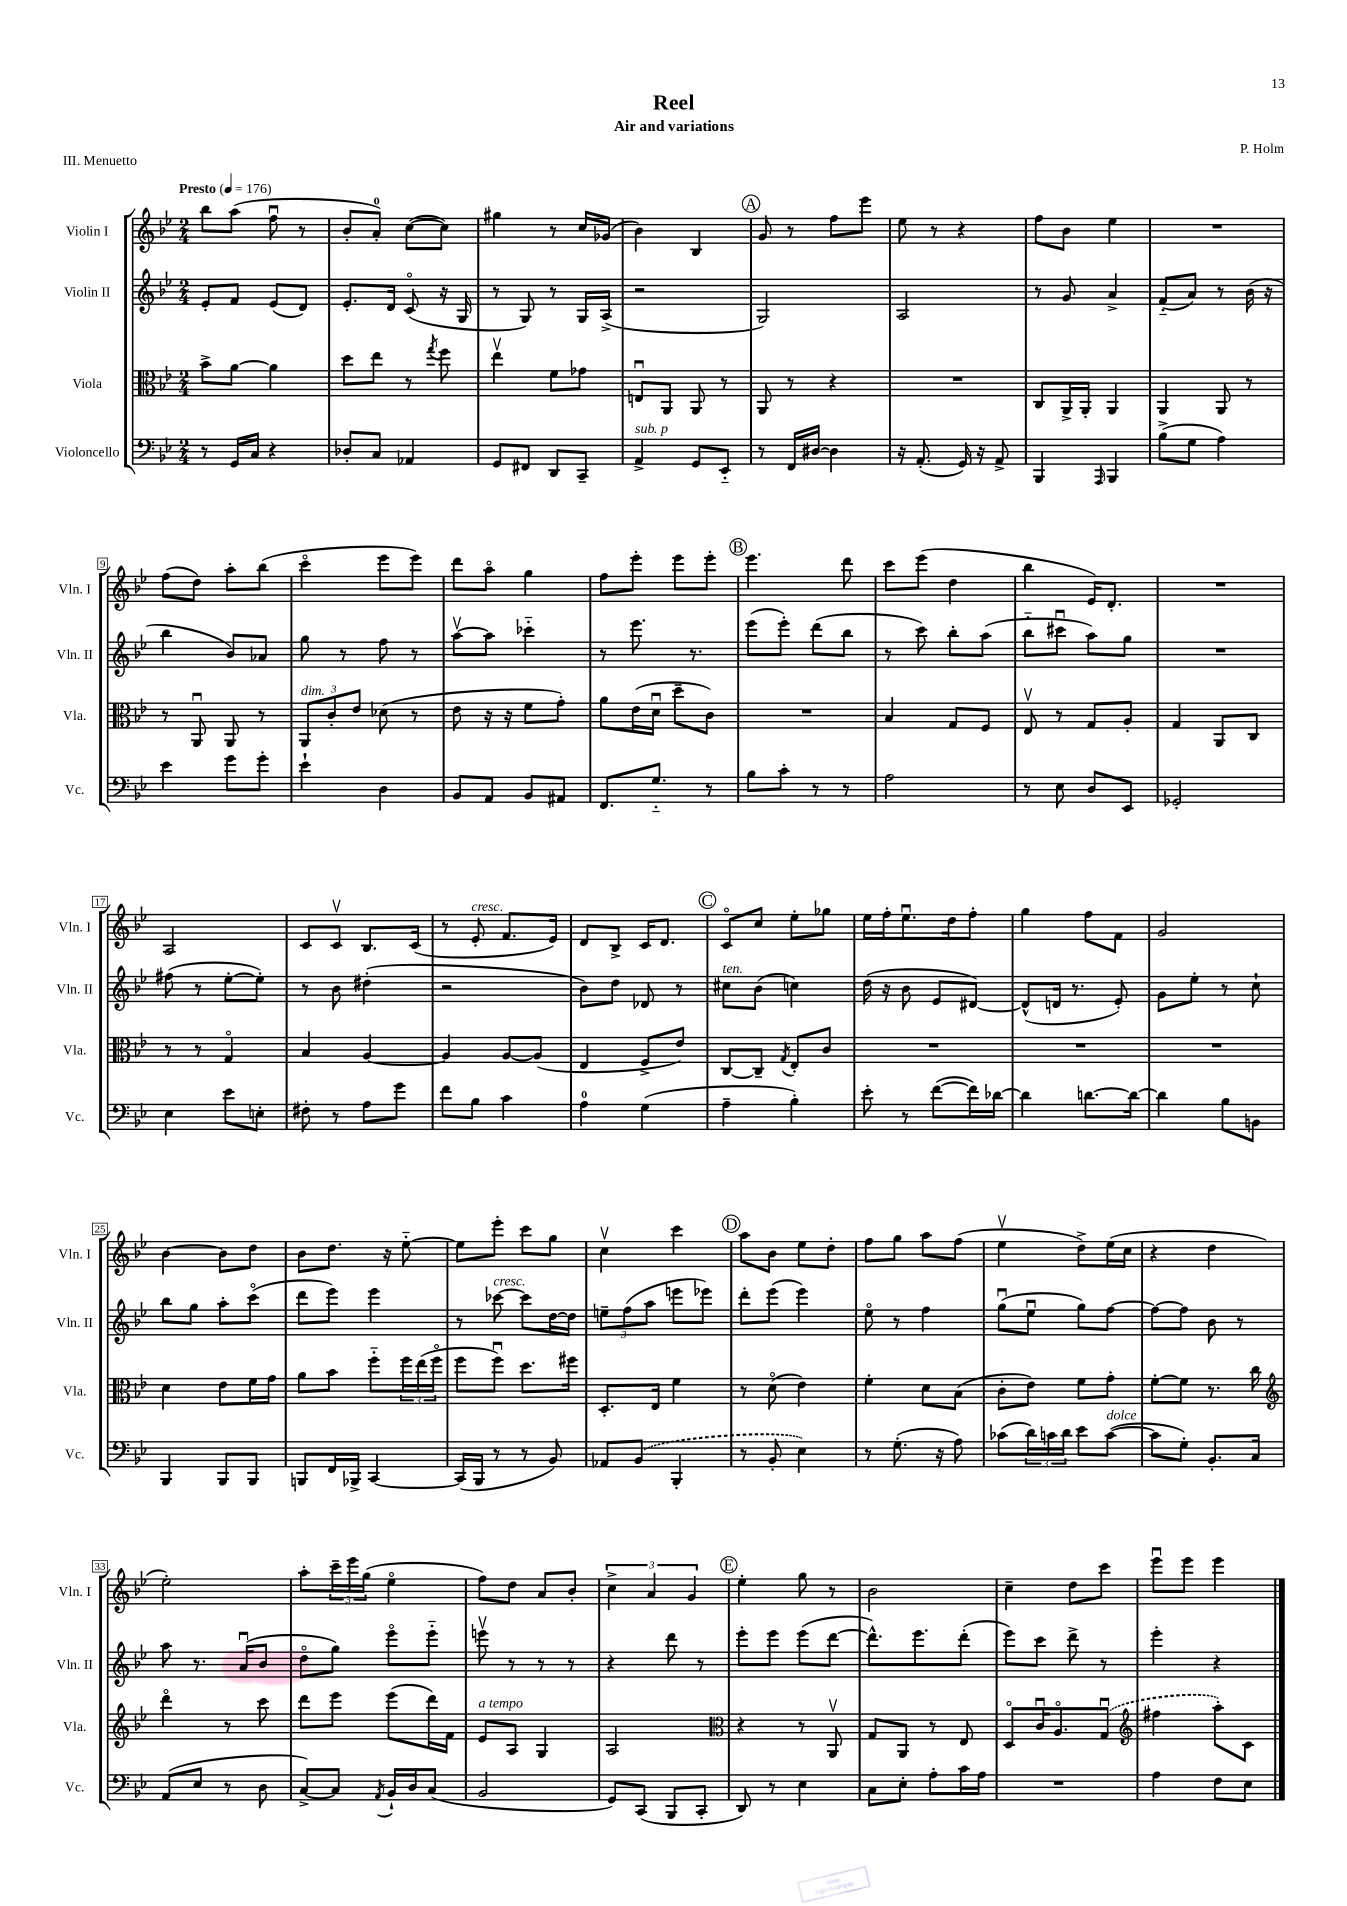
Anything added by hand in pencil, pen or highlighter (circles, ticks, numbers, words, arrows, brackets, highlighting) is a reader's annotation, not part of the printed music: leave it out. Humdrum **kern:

**kern	**kern	**kern	**kern
*part4	*part3	*part2	*part1
*staff4	*staff3	*staff2	*staff1
*I"Violoncello	*I"Viola	*I"Violin II	*I"Violin I
*I'Vc.	*I'Vla.	*I'Vln. II	*I'Vln. I
*clefF4	*clefC3	*clefG2	*clefG2
*k[b-e-]	*k[b-e-]	*k[b-e-]	*k[b-e-]
*M2/4	*M2/4	*M2/4	*M2/4
*MM176	*MM176	*MM176	*MM176
=1	=1	=1	=1
!	!	!	!LO:TX:a:B:t=Presto
8r	8b-^\L	8e-'/L	8bb-\L
16GG/LL	[8a\J	8f/J	(8aa\J
16C/JJ	.	.	.
4r	4a\]	(8e-/L	8ffu\
.	.	8d/J)	8r
=2	=2	=2	=2
8D-X'/L	8dd\L	8.e-'/L	8b-'/L
8C/J	8ee-\J	.	8a'/J)
.	.	16d/Jk	.
4AA-X/	8r	(8c/	([8cc\L
.	8qgg/	.	.
.	8ff\	16r	8cc\J])
.	.	16G/	.
=3	=3	=3	=3
8GG/L	4ee-v\	8r	4gg#X\
8FF#X/J	.	8G/)	.
8DD/L	8f\L	8r	8r
8CC~/J	8g-X\J	16G/LL	16cc/LL
.	.	(16A^/JJ	(16g-X/JJ
=4	=4	=4	=4
!LO:TX:a:i:t=sub. p	!	!	!
4AA^/	8Enu/L	2r	4b-\)
.	8AA/J	.	.
8GG/L	8AA/	.	4B-/
8EE-/J	8r	.	.
!!LO:REH:place=s1:t=A
=5	=5	=5	=5
8r	8AA/	2G/)	8g/
16FF/LL	8r	.	8r
[16D#X/JJ	.	.	.
4D#\]	4r	.	8ff\L
.	.	.	8eee-\J
=6	=6	=6	=6
16r	2r	2A/	8ee-\
(8.AA'/	.	.	.
.	.	.	8r
16GG/)	.	.	4r
16r	.	.	.
8AA^/	.	.	.
=7	=7	=7	=7
4BBB-/	8C/L	8r	8ff\L
.	16AA^/L	8g/	8b-\J
.	16AA'/JJ	.	.
16qqAAA/	.	.	.
4BBB-/	4AA/	4a^/	4ee-\
=8	=8	=8	=8
(8B-^\L	4AA/	(8f/L	2r
8G\J	.	8a/J)	.
4A\)	8AA/	8r	.
.	8r	(16b-\	.
.	.	16r	.
!!LO:LB:g=z
=9	=9	=9	=9
4e-\	8r	4bb-\	(8ff\L
.	8AAu/	.	8dd\J)
8g\L	8AA/	8b-/L)	8aa'\L
8g'\J	8r	8a-X/J	(8bb-\J
=10	=10	=10	=10
!	!LO:TX:a:i:t=dim.	!	!
4e-`\	12AA/L	8gg\	4ccc\
.	12c'/	.	.
.	.	8r	.
.	12e-/J	.	.
4D\	(8d-X\	8ff\	8eee-\L
.	8r	8r	8eee-\J)
=11	=11	=11	=11
8BB-/L	8e-\	[8aav\L	8ddd\L
8AA/J	16r	8aa\J]	8aa\J
.	16r	.	.
8BB-/L	8f\L	4ccc-X\	4gg\
8AA#X/J	8g'\J)	.	.
=12	=12	=12	=12
8.FF/L	8a\L	8r	8ff\L
.	(16e-\L	8.eee-\	8eee-'\J
8.G/J	16du\JJ	.	.
.	8dd~\L	.	8eee-\L
.	.	8.r	.
8r	8c\J)	.	8eee-'\J
!!LO:REH:place=s1:t=B
=13	=13	=13	=13
8B-\L	2r	(8eee-\L	4.eee-\
8c'\J	.	8eee-'\J)	.
8r	.	(8ddd\L	.
8r	.	8bb-\J	8ddd\
=14	=14	=14	=14
2A\	4B-/	8r	8ccc\L
.	.	8ccc\)	(8eee-\J
.	8G/L	8bb-'\L	4dd\
.	8F/J	(8aa\J	.
=15	=15	=15	=15
8r	8E-v/	8bb-\L	4bb-\
8E-\	8r	8ccc#Xu\J	.
8D/L	8G/L	8aa\L)	16e-/KL)
.	.	.	8.d'/J
8EE-/J	8A'/J	8gg\J	.
=16	=16	=16	=16
2GG-X'/	4G/	2r	2r
.	8AA/L	.	.
.	8C/J	.	.
!!LO:LB:g=z
=17	=17	=17	=17
4E-\	8r	(8ff#X\	2A/
.	8r	8r	.
8e-\L	4G/	[8ee-'\L	.
8En'\J	.	8ee-'\J])	.
=18	=18	=18	=18
8F#X'\	4B-/	8r	8c/L
8r	.	8b-\	8cv/J
8A\L	[4A/	(4dd#X'\	8.B-/L
8g\J	.	.	.
.	.	.	(16c/Jk
=19	=19	=19	=19
8f\L	4A/]	2r	8r
!	!	!	!LO:TX:a:i:t=cresc.
8B-\J	.	.	8e-'/
4c\	[8A/L	.	8.f/L
.	(8A/J]	.	.
.	.	.	16e-/Jk)
=20	=20	=20	=20
4A\	4E-/	8b-\L)	8d/L
.	.	8dd\J	8B-^/J
(4G\	8F^/L	8d-X/	16c/KL
.	.	.	8.d/J
.	8e-/J)	8r	.
!!LO:REH:place=s1:t=C
=21	=21	=21	=21
!	!	!LO:TX:a:i:t=ten.	!
4A~\	[8C/L	8cc#X\L	8c/L
.	8C~/J]	(8b-\J	8cc/J
.	8qG/	.	.
4B-'\)	8E-'/L	4ccn\)	8ee-'\L
.	8c/J	.	8gg-X\J
=22	=22	=22	=22
8e-'\	2r	(16dd\	16ee-\LL
.	.	16r	16ff'\J
8r	.	8b-\	8.ee-u\
([8f\L	.	8e-/L	.
.	.	.	16dd\k
16f\L])	.	[8d#X/J)	8ff'\J
[16d-X\JJ	.	.	.
=23	=23	=23	=23
4d-\]	2r	(8d#^^/L]	4gg\
.	.	16dn/Jk	.
.	.	8.r	.
[8.dn\L	.	.	8ff\L
.	.	8e-'/)	8f\J
16d\Jk_	.	.	.
=24	=24	=24	=24
4d\]	2r	8g\L	2g/
.	.	8ee-'\J	.
8B-\L	.	8r	.
8BBn\J	.	8cc`\	.
!!LO:LB:g=z
=25	=25	=25	=25
4BBB-/	4d\	8bb-\L	[4b-\
.	.	8gg\J	.
8BBB-/L	8e-\L	8aa'\L	8b-\L]
8BBB-/J	16f\L	(8ccc\J	8dd\J
.	16g\JJ	.	.
=26	=26	=26	=26
8BBBn/L	8a\L	8ddd\L	8b-\L
16FF/L	8b-\J	8eee-\J)	8.dd\J
16BBB-X^/JJ	.	.	.
[4CC/	8ff\L	4eee-\	.
.	.	.	16r
.	24ff\L	.	[8ee-\
.	(24ee-\	.	.
.	24ff\JJ	.	.
=27	=27	=27	=27
(16CC/LL]	8ff\L	8r	8ee-\L]
16BBB-/JJ	.	.	.
!	!	!LO:TX:a:i:t=cresc.	!
8r	8ffu\J)	[8ccc-X\	8eee-'\J
8r	8.dd\L	8ccc-\L]	8ccc\L
8BB-/)	.	[16dd\L	8gg\J
.	16ff#X\Jk	16dd\JJ]	.
=28	=28	=28	=28
8AA-X/L	8.D'/L	12een~\L	4ccv\
.	.	(12ff\	.
(8BB-/J	.	.	.
.	.	12aa\J	.
.	16E-/Jk	.	.
4BBB-'/	4f\	8eeen\L	4ccc\
.	.	8eee-X\J)	.
!!LO:REH:place=s1:t=D
=29	=29	=29	=29
8r	8r	8ddd'\L	8aa\L
8BB-'/	(8d\	(8eee-\J	8b-\J
4E-\)	4e-\)	4eee-\)	8ee-\L
.	.	.	8dd'\J
=30	=30	=30	=30
8r	4f'\	8ee-\	8ff\L
(8.G'\	.	8r	8gg\J
.	8d\L	4ff\	8aa\L
16r	.	.	.
8A\)	(8B-\J	.	(8ff\J
=31	=31	=31	=31
(8c-X\L	8c'\L	(8ggu\L	4ee-v\
24d\L)	8e-\J)	8ee-u\J	.
24cn\	.	.	.
24d\JJ	.	.	.
8e-\L	8f\L	8gg\L)	8dd^\L)
!LO:TX:a:i:t=dolce	!	!	!
([8c\J	8g'\J	[8ff\J	(16ee-\L
.	.	.	16cc\JJ
=32	=32	=32	=32
8c\L]	[8f'\L	8ff\L_	4r
8G'\J)	8f\J]	8ff\J]	.
8.BB-'/L	8.r	8b-\	4dd\
.	.	8r	.
16C/Jk	16cc\	.	.
!!LO:LB:g=z
=33	=33	=33	=33
*	*clefG2	*	*
(8AA/L	4ddd\	8aa\	2ee-'\)
8E-/J	.	8.r	.
8r	8r	.	.
.	.	(16au/KL	.
8D\	8ccc\	8b-/J	.
=34	=34	=34	=34
[8C^/L)	8ddd\L	8dd\L	8aa'\L
8C/J]	8eee-\J	8gg\J)	24ccc~\L
.	.	.	24eee-\
.	.	.	(24gg\JJ
8qAA/	.	.	.
16BB-`/LL	(8eee-\L	8eee-\L	4ee-\
16D/J	.	.	.
(8C/J	16ddd\L)	8eee-\J	.
.	16f\JJ	.	.
=35	=35	=35	=35
!	!LO:TX:a:i:t=a tempo	!	!
2BB-/	8e-/L	8eeenv\	8ff\L)
.	8A/J	8r	8dd\J
.	4G/	8r	8a/L
.	.	8r	8b-'/J
=36	=36	=36	=36
8GG/L)	2A/	4r	6cc^\
(8CC/J	.	.	.
.	.	.	6a/
8BBB-/L	.	8ddd\	.
.	.	.	6g/
8CC'/J	.	8r	.
!!LO:REH:place=s1:t=E
=37	=37	=37	=37
*	*clefC3	*	*
8DD/)	4r	8eee-'\L	4ee-'\
8r	.	8eee-\J	.
4E-\	8r	(8eee-\L	8gg\
.	8AAv/	[8ddd\J	8r
=38	=38	=38	=38
8C\L	8G/L	8.ddd^^\L])	2b-\
8E-'\J	8AA/J	.	.
.	.	8.eee-\	.
8A'\L	8r	.	.
16c\L	8E-/	(8ddd'\J	.
16A\JJ	.	.	.
=39	=39	=39	=39
2r	8D/L	8eee-\L)	4cc~\
.	16cu/K	8ccc\J	.
.	8.A/	.	.
.	.	8ddd^\	8dd\L
.	(8Gu/J	8r	8ccc\J
=40	=40	=40	=40
*	*clefG2	*	*
4A\	4ff#X\	4eee-'\	8eee-u\L
.	.	.	8eee-\J
8F\L	8aa'\L)	4r	4eee-\
8E-\J	8c\J	.	.
==	==	==	==
*-	*-	*-	*-
